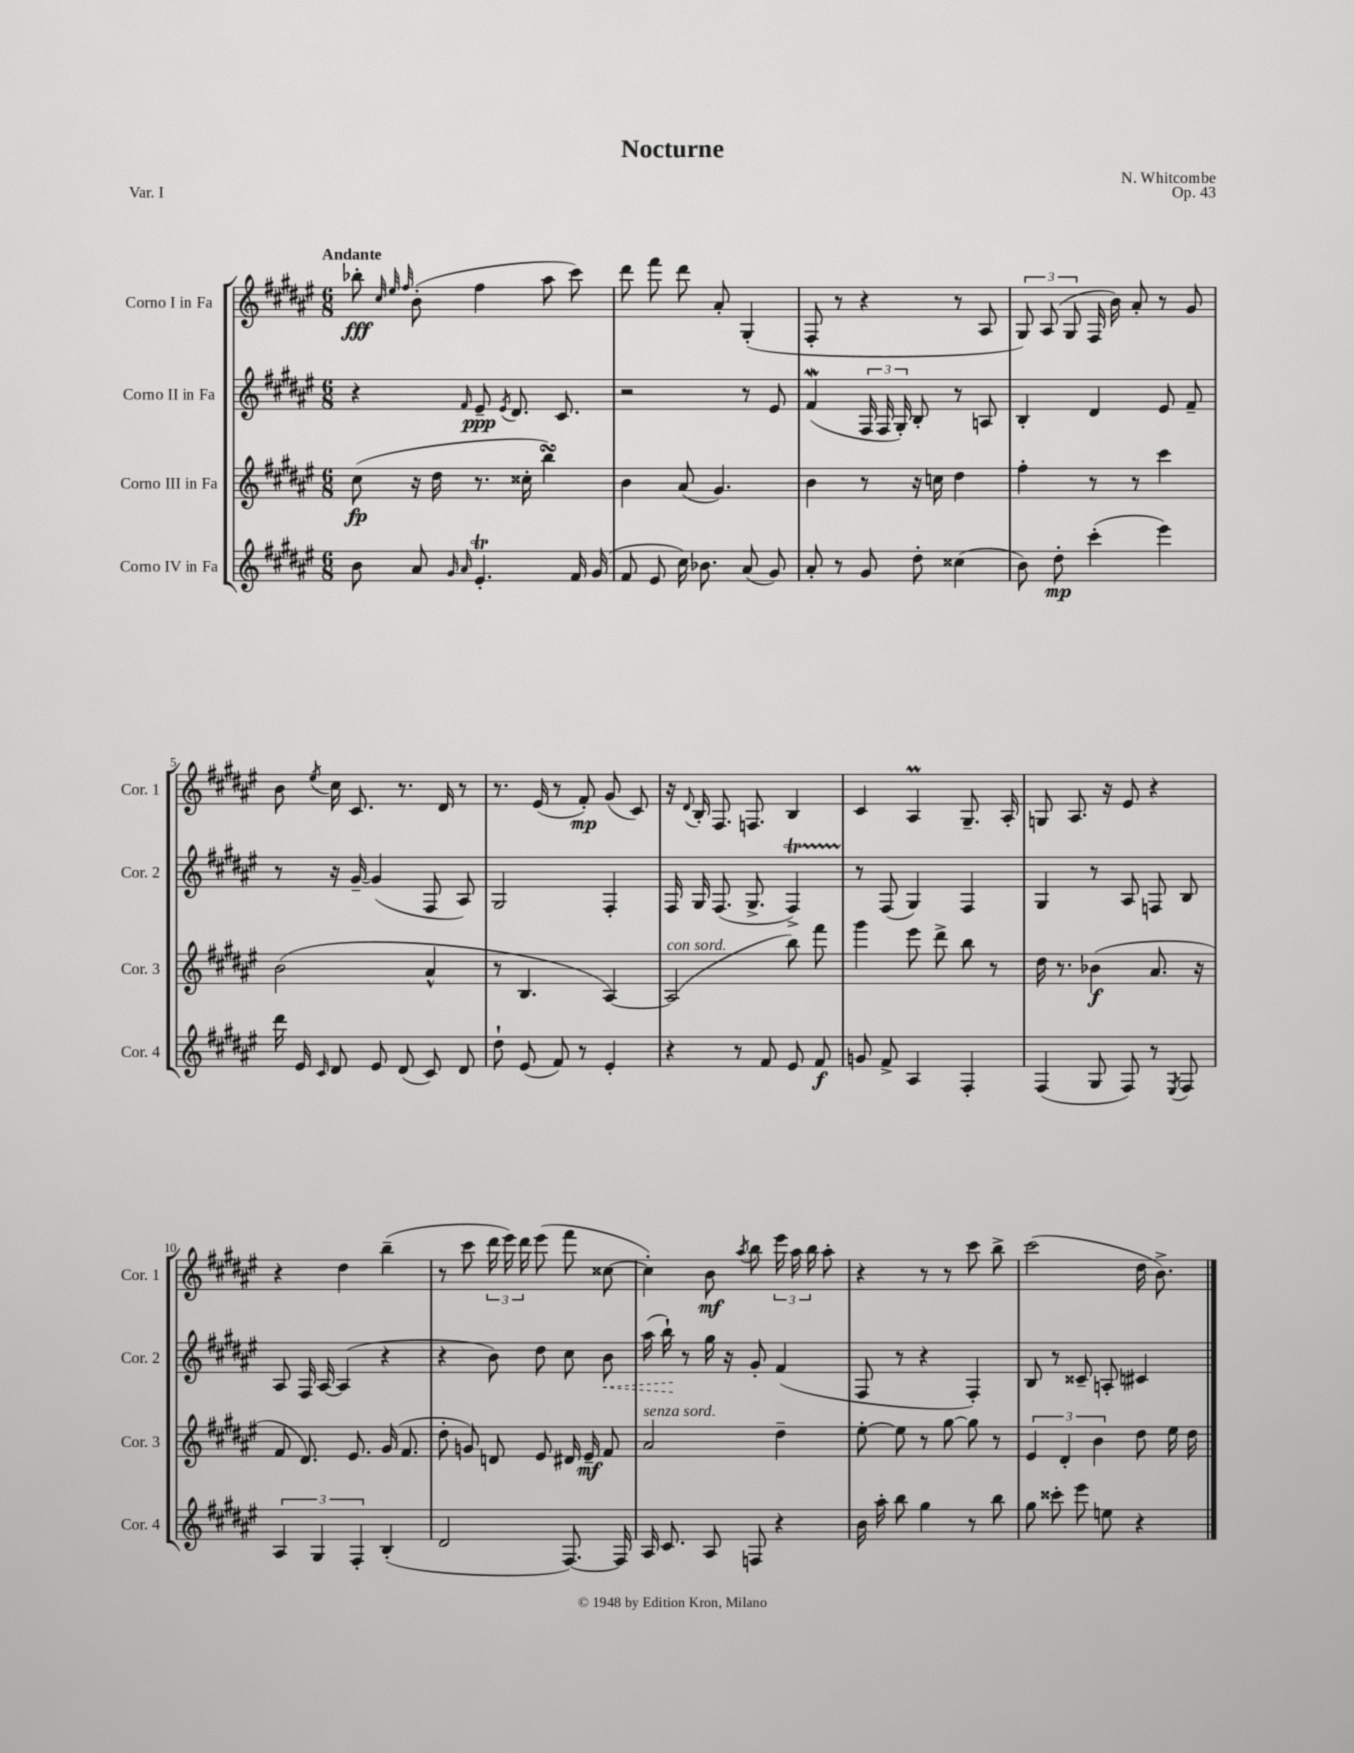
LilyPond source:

\header { title = "Nocturne" composer = "N. Whitcombe" opus = "Op. 43" piece = "Var. I" }
<<
\new StaffGroup <<
\new Staff = "s0" \with { instrumentName = "Corno I in Fa" shortInstrumentName = "Cor. 1" } {
    \clef treble \key fis \major \numericTimeSignature \time 6/8 \tempo "Andante"
    \autoBeamOff bes''8-.\fff \grace { cis''32 eis''32 fis''32 } b'8-.( fis''4 ais''8 cis'''8) |
    dis'''8 fis'''8 dis'''8 ais'8-. gis4-.( |
    fis8-. r8 r4 r8 ais8 |
    \tuplet 3/2 { gis8) ais8( gis8 } fis16 b'16) ais'8-. r8 gis'8 |
    b'8 \acciaccatura { eis''8 } cis''16 cis'8. r8. dis'16 r8 |
    r8. eis'16( r8 fis'8-.\mp) gis'8( cis'8) |
    r16 \appoggiatura { dis'8 } b16-. fis8. f8. b4 |
    cis'4 ais4\prall gis8.-- ais16-. |
    g8 ais8. r16 eis'8 r4 |
    r4 dis''4 b''4--( |
    r8 cis'''8 \tuplet 3/2 { dis'''16 eis'''16) dis'''16 } eis'''8( fis'''8 cisis''8~ |
    cisis''4-.) b'8\mf \acciaccatura { ais''8 } b''8 \tuplet 3/2 { eis'''16 ais''16 b''16 } ais''8-. |
    r4 r8 r8 cis'''8 b''8-> |
    cis'''2( dis''16 b'8.->) \bar "|." |
}
\new Staff = "s1" \with { instrumentName = "Corno II in Fa" shortInstrumentName = "Cor. 2" } {
    \clef treble \key fis \major \numericTimeSignature \time 6/8
    \autoBeamOff r4 \grace { fis'16 } eis'8--\ppp \acciaccatura { eis'8 } dis'8. cis'8. |
    r2 r8 eis'8 |
    fis'4\mordent( \tuplet 3/2 { fis16 fis16 gis16-.) } b8-. r8 a8 |
    b4-. dis'4 eis'8 fis'8-- |
    r8 r16 gis'16~-- gis'4( fis8 ais8) |
    gis2 fis4-. |
    fis16 gis16 fis8.( gis8.-> fis4->\startTrillSpan) |
    r8\stopTrillSpan fis8( gis4) fis4 |
    gis4 r8 ais8 f8 b8 |
    ais8 fis16 ais16~ ais4( r4 |
    r4 b'8) dis''8 cis''8 \once \override Hairpin.style = #'dashed-line b'8\< |
    ais''16( b''16-!\!) r8 gis''16 r16 gis'8-. fis'4( |
    fis8 r8 r4 fis4-.) |
    b8 r8 cisis'8-- a8-. cis'4 \bar "|." |
}
\new Staff = "s2" \with { instrumentName = "Corno III in Fa" shortInstrumentName = "Cor. 3" } {
    \clef treble \key fis \major \numericTimeSignature \time 6/8
    \autoBeamOff cis''8\fp( r16 dis''16 r8. cisis''16-. b''4\turn) |
    b'4 ais'8( gis'4.) |
    b'4 r8 r16 c''16 dis''4 |
    fis''4-. r8 r8 cis'''4 |
    b'2( ais'4-^ |
    r8 b4. ais4~) |
    ais2^\markup { \italic "con sord." }( b''8) fis'''8 |
    gis'''4 eis'''8 dis'''8-> b''8 r8 |
    dis''16 r8. bes'4\f( ais'8. r16 |
    fis'8 dis'8.) eis'8. gis'16( fis'8. |
    dis''8-. g'8) d'8 eis'8 dis'16 eis'16--\mf fis'8 |
    ais'2^\markup { \italic "senza sord." } dis''4-- |
    eis''8~-. eis''8 r8 gis''8~ gis''8 r8 |
    \tuplet 3/2 { eis'4 dis'4-. b'4 } dis''8 eis''16 dis''16 \bar "|." |
}
\new Staff = "s3" \with { instrumentName = "Corno IV in Fa" shortInstrumentName = "Cor. 4" } {
    \clef treble \key fis \major \numericTimeSignature \time 6/8
    \autoBeamOff b'8 ais'8 \grace { gis'16 ais'16 } eis'4.-.\trill fis'16 gis'16( |
    fis'8 eis'8 cis''16) bes'8. ais'8( gis'8) |
    ais'8-. r8 gis'8 dis''8-. cisis''4( |
    b'8) dis''8-.\mp cis'''4-.( eis'''4) |
    dis'''16 eis'16 \grace { cis'16 } dis'8 eis'8 dis'8( cis'8) dis'8 |
    dis''8-! eis'8( fis'8) r8 eis'4-. |
    r4 r8 fis'8 eis'8 fis'8\f |
    g'8 fis'8-> ais4 fis4-. |
    fis4( gis8 fis8) r8 \acciaccatura { eis8 } fis8 |
    \tuplet 3/2 { ais4 gis4 fis4-. } b4-.( |
    dis'2 fis8.~) fis16 |
    ais16 cis'8. ais8 f8 r4 |
    b'16 ais''16-. b''8 gis''4 r8 b''8 |
    gis''8 cisis'''8-. eis'''8 e''8 r4 \bar "|." |
}
>>
>>
